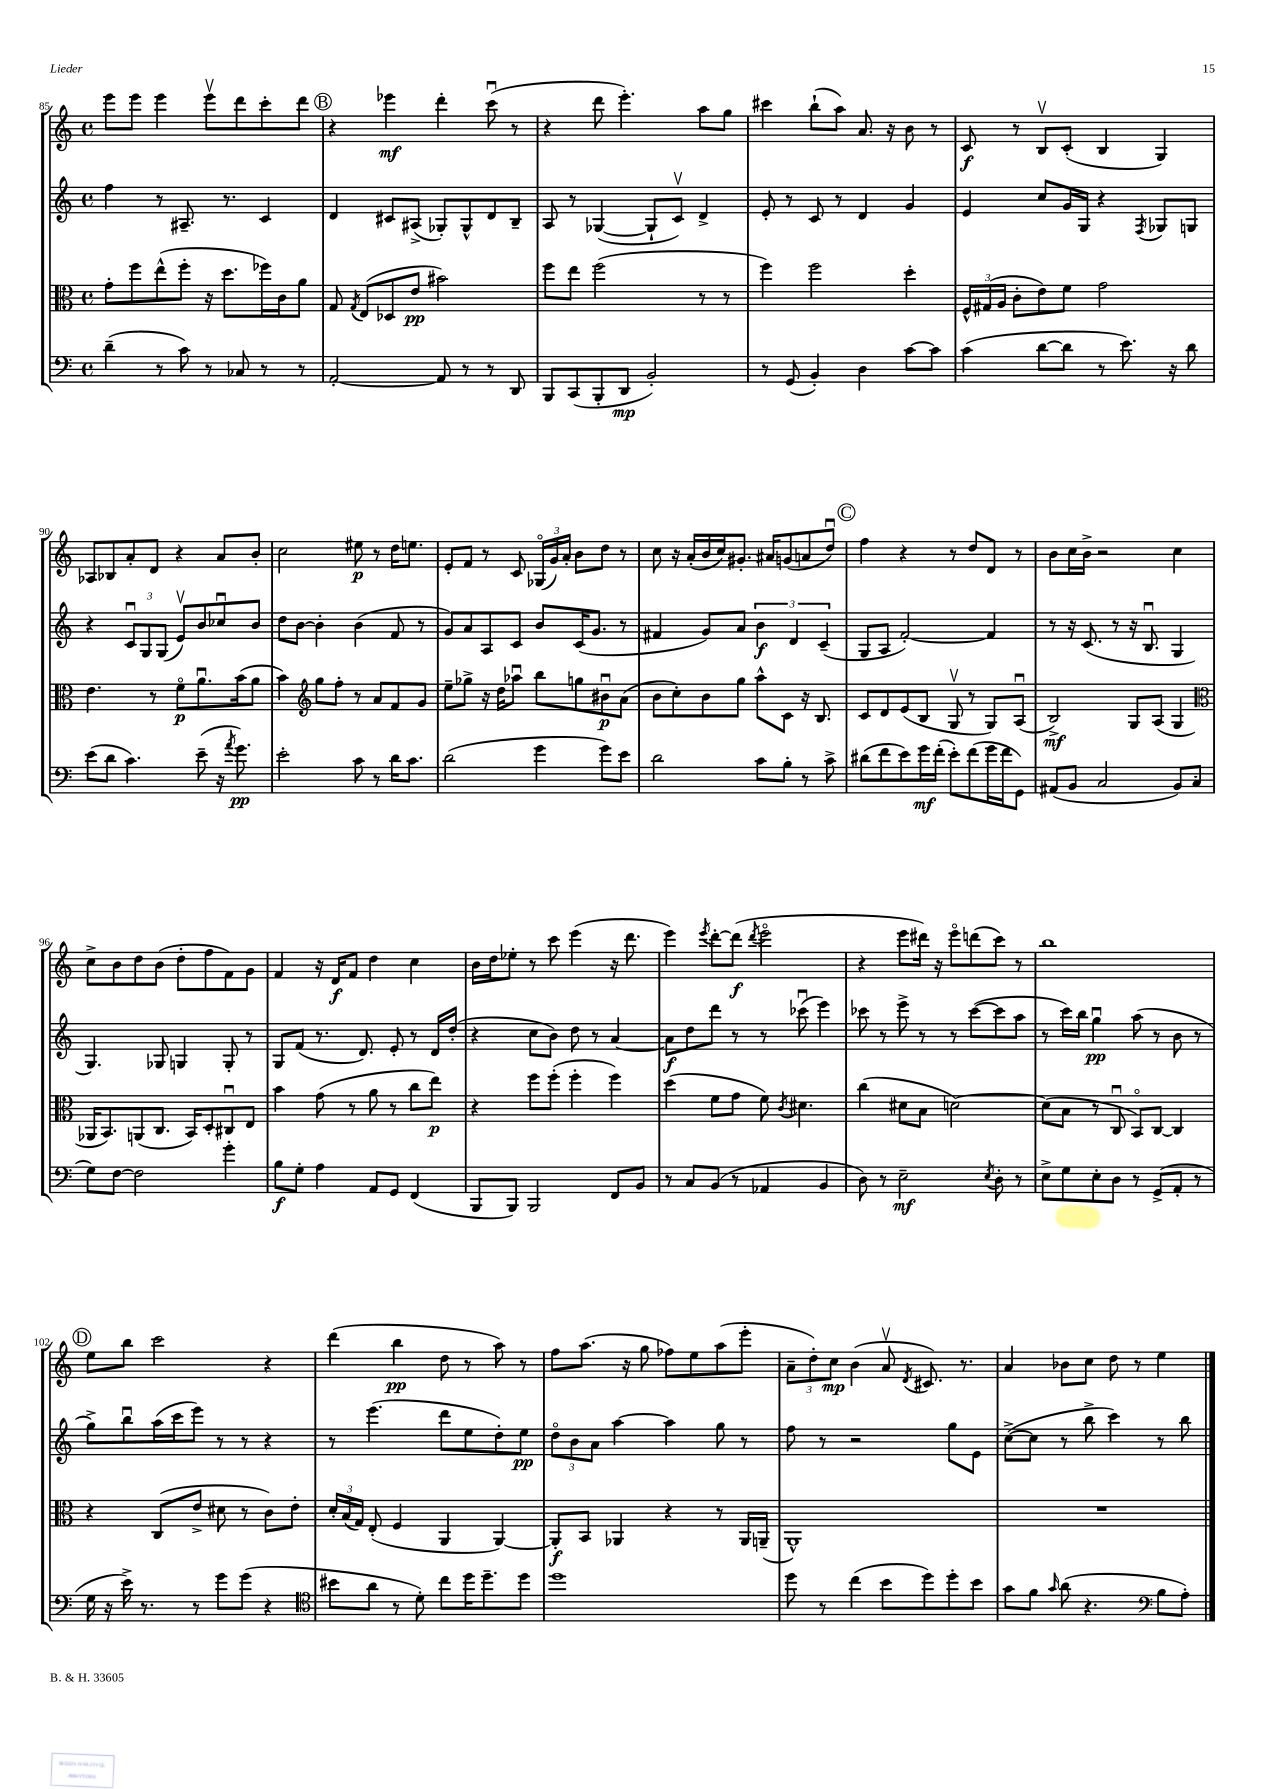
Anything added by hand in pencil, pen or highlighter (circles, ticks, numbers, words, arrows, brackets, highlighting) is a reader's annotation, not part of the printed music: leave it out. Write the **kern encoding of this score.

**kern	**dynam	**kern	**dynam	**kern	**dynam	**kern	**dynam
*part4	*part4	*part3	*part3	*part2	*part2	*part1	*part1
*staff4	*staff4	*staff3	*staff3	*staff2	*staff2	*staff1	*staff1
*clefF4	*	*clefC3	*	*clefG2	*	*clefG2	*
*k[]	*	*k[]	*	*k[]	*	*k[]	*
*M4/4	*	*M4/4	*	*M4/4	*	*M4/4	*
*met(c)	*	*met(c)	*	*met(c)	*	*met(c)	*
=85	=85	=85	=85	=85	=85	=85	=85
(4d~\	.	8g'\L	.	4ff\	.	8eee\L	.
.	.	8ff\	.	.	.	8eee\J	.
8r	.	(8ee^^\	.	8r	.	4eee\	.
8c\)	.	8ff'\J	.	8.A#X~/	.	.	.
8r	.	16r	.	.	.	8eeev\L	.
.	.	8.dd\L	.	8.r	.	.	.
8C-X/	.	.	.	.	.	8ddd\	.
8r	.	16ff-X\L)	.	4c/	.	8ccc'\	.
.	.	16c\J	.	.	.	.	.
8r	.	8a\J	.	.	.	8ddd\J	.
!!LO:REH:place=s1:t=B
=86	=86	=86	=86	=86	=86	=86	=86
[2AA'/	.	8G/	.	4d/	.	4r	.
.	.	8qG/	.	.	.	.	.
.	.	(8E/L	.	.	.	.	.
.	.	8D-X/	.	8c#X/L	.	4eee-X\	mf
.	.	8e/J	pp	(8A#X^/J	.	.	.
8AA/]	.	2b#X\)	.	8G-X'/L)	.	4ddd'\	.
8r	.	.	.	8G-^^/	.	.	.
8r	.	.	.	8d/	.	(8cccu\	.
8DD/	.	.	.	8B~/J	.	8r	.
=87	=87	=87	=87	=87	=87	=87	=87
8BBB/L	.	8ff\L	.	8A/	.	4r	.
(8CC/	.	8ee\J	.	8r	.	.	.
8BBB'/	.	(2ff\	.	([4G-X/	.	8ddd\	.
8DD/J	mp	.	.	.	.	4.eee'\)	.
2BB'/)	.	.	.	8G-`/L]	.	.	.
.	.	.	.	8cv/J)	.	.	.
.	.	8r	.	4d^/	.	8aa\L	.
.	.	8r	.	.	.	8gg\J	.
=88	=88	=88	=88	=88	=88	=88	=88
8r	.	4ff\)	.	8e'/	.	4ccc#X\	.
(8GG/	.	.	.	8r	.	.	.
4BB'/)	.	2ff\	.	8c/	.	(8bb`\L	.
.	.	.	.	8r	.	8aa\J)	.
4D\	.	.	.	4d/	.	8.a/	.
.	.	.	.	.	.	16r	.
[8c\L	.	4dd'\	.	4g/	.	8b\	.
8c\J]	.	.	.	.	.	8r	.
=89	=89	=89	=89	=89	=89	=89	=89
(4c\	.	24F^^/LL	.	4e/	.	8c/	f
.	.	(24G#X/	.	.	.	.	.
.	.	24A/JJ	.	.	.	.	.
.	.	8c'\L	.	.	.	8r	.
[8d\L	.	8e\)	.	8cc/L	.	8Bv/L	.
8d\J]	.	8f\J	.	16g/L	.	(8c'/J	.
.	.	.	.	16G/JJ	.	.	.
8r	.	2g\	.	4r	.	4B/	.
8.e\)	.	.	.	.	.	.	.
.	.	.	.	8qF/	.	.	.
.	.	.	.	8G-X/L	.	4G/)	.
16r	.	.	.	.	.	.	.
8d\	.	.	.	8Gn/J	.	.	.
!!LO:LB:g=z
=90	=90	=90	=90	=90	=90	=90	=90
(8e\L	.	4.e\	.	4r	.	8A-X/L	.
8d\J	.	.	.	.	.	8B-X/	.
4.c\)	.	.	.	12cu/L	.	8a'/	.
.	.	.	.	12G/	.	.	.
.	.	8r	.	.	.	8d/J	.
.	.	.	.	(12G/J	.	.	.
.	.	8f\L	p	8ev/L)	.	4r	.
(8e~\	.	8.au\	.	8b/	.	.	.
16r	.	.	.	8cc-Xu/	.	8a/L	.
8qa/	.	.	.	.	.	.	.
8.g\)	pp	(16b\k	.	.	.	.	.
.	.	8a\J	.	8b/J	.	8b'/J	.
=91	=91	=91	=91	=91	=91	=91	=91
2e'\	.	4b\)	.	8dd\L	.	2cc\	.
.	.	.	.	[8b\J	.	.	.
*	*	*clefG2	*	*	*	*	*
.	.	8gg\L	.	4b'\]	.	.	.
.	.	8ff'\J	.	.	.	.	.
8c\	.	8r	.	(4b\	.	8ee#X\	p
8r	.	8a/L	.	.	.	8r	.
16d\KL	.	8f/	.	8f/	.	16dd\KL	.
8.c\J	.	.	.	.	.	8.een\J	.
.	.	8g/J	.	8r	.	.	.
=92	=92	=92	=92	=92	=92	=92	=92
(2d\	.	8ee~\L	.	8g/L)	.	8e'/L	.
.	.	8gg-X^\J	.	8a/	.	8f/J	.
.	.	16r	.	8A/	.	8r	.
.	.	16dd\KL	.	.	.	.	.
.	.	8aa-Xu\J	.	8c/J	.	8c/	.
4g\	.	8bb\L	.	8b/L	.	(24G-X/LL	.
.	.	.	.	.	.	24g/)	.
.	.	.	.	.	.	24a'/JJ	.
.	.	8ggn\	.	(16c/K	.	8b\L	.
.	.	.	.	8.g/J	.	.	.
8g\L)	.	8b#Xu\	p	.	.	8dd\J	.
8e\J	.	(8a\J	.	8r	.	8r	.
=93	=93	=93	=93	=93	=93	=93	=93
2d\	.	8b\L	.	4f#X/	.	8cc\	.
.	.	8cc'\)	.	.	.	16r	.
.	.	.	.	.	.	(16a'/LL	.
.	.	8b\	.	8g/L)	.	16b/	.
.	.	.	.	.	.	16cc/J)	.
.	.	8gg\J	.	8a/J	.	8.g#X'/J	.
8c\L	.	8aa^^\L	.	6b\	f	.	.
.	.	.	.	.	.	16a#X/KL	.
8B'\J	.	8c\J	.	.	.	(8gn/	.
.	.	.	.	6d/	.	.	.
8r	.	16r	.	.	.	8an/	.
.	.	8.B/	.	.	.	.	.
.	.	.	.	(6c~/	.	.	.
8c^\	.	.	.	.	.	8ddu/J)	.
!!LO:REH:place=s1:t=C
=94	=94	=94	=94	=94	=94	=94	=94
(8d#X\L	.	8c/L	.	8G/L	.	4ff\	.
8f\	.	8d/	.	8A/J	.	.	.
8e\)	.	(8e/	.	[2f'/)	.	4r	.
16g\L	mf	8B/J	.	.	.	.	.
(16f'\JJ	.	.	.	.	.	.	.
8e'\L)	.	8Gv/	.	.	.	8r	.
(8f\	.	8r	.	.	.	8dd/L	.
16g\L	.	8G/L)	.	4f/]	.	8d/J	.
16f\J	.	.	.	.	.	.	.
8GG\J)	.	(8Au/J	.	.	.	8r	.
=95	=95	=95	=95	=95	=95	=95	=95
(8AA#X/L	.	2B^/)	mf	8r	.	8b\L	.
8BB/J	.	.	.	16r	.	16cc\L	.
.	.	.	.	(8.c/	.	16b^\JJ	.
2C/	.	.	.	.	.	2r	.
.	.	.	.	8r	.	.	.
.	.	8G/L	.	16r	.	.	.
.	.	.	.	8.Bu/	.	.	.
.	.	(8A/J	.	.	.	.	.
8BB/L)	.	4G/	.	4G/	.	4cc\	.
(8C/J	.	.	.	.	.	.	.
!!LO:LB:g=z
=96	=96	=96	=96	=96	=96	=96	=96
*	*	*clefC3	*	*	*	*	*
8G\L)	.	16AA-X/KL	.	4.G/)	.	8cc^\L	.
.	.	8.BB/)	.	.	.	.	.
[8F\J	.	.	.	.	.	8b\	.
2F\]	.	(8AAn/	.	.	.	8dd\	.
.	.	8.C/J	.	8G-X/	.	(8b\J	.
.	.	.	.	4Gn/	.	8dd'\L	.
.	.	16BB/KL)	.	.	.	.	.
.	.	8D'/	.	.	.	8ff\	.
4g'\	.	8C#Xu/	.	8G'/	.	8f\)	.
.	.	8E/J	.	8r	.	8g\J	.
=97	=97	=97	=97	=97	=97	=97	=97
8B\L	f	4b\	.	8G/L	.	4f/	.
8G'\J	.	.	.	(8f/J	.	.	.
4A\	.	(8g\	.	8.r	.	16r	.
.	.	.	.	.	.	16d/KL	f
.	.	8r	.	.	.	8f/J	.
.	.	.	.	8.d/)	.	.	.
8AA/L	.	8a\	.	.	.	4dd\	.
8GG/J	.	8r	.	8e'/	.	.	.
(4FF/	.	8cc\L	.	8r	.	4cc\	.
.	.	8ee\J)	p	16d/LL	.	.	.
.	.	.	.	(16dd'/JJ	.	.	.
=98	=98	=98	=98	=98	=98	=98	=98
8BBB/L	.	4r	.	4r	.	16b\LL	.
.	.	.	.	.	.	16dd\J	.
8BBB/J)	.	.	.	.	.	8ee-X'\J	.
2BBB/	.	8ff\L	.	8cc\L	.	8r	.
.	.	(8ff'\J	.	8b\J)	.	8ccc\	.
.	.	4ff'\	.	8dd\	.	(4eee\	.
.	.	.	.	8r	.	.	.
8FF/L	.	4ff\)	.	[4a/	.	16r	.
.	.	.	.	.	.	8.ddd\	.
8BB/J	.	.	.	.	.	.	.
=99	=99	=99	=99	=99	=99	=99	=99
8r	.	(4dd\	.	8a\L]	f	4eee\)	.
8C/L	.	.	.	8dd\	.	.	.
.	.	.	.	.	.	8qeee/	.
(8BB/J	.	8f\L	.	8ddd\J	.	[8ddd'\L	.
8r	.	8g\J	.	8r	.	(8ddd\J]	f
.	.	.	.	.	.	8qddd/	.
4AA-X/	.	8f\)	.	8r	.	2eee\	.
.	.	8qc/	.	.	.	.	.
.	.	4.d#X\	.	(8ccc-Xu\	.	.	.
4BB/	.	.	.	4eee\)	.	.	.
=100	=100	=100	=100	=100	=100	=100	=100
8D\)	.	(4cc\	.	8ccc-X\	.	4r	.
8r	.	.	.	8r	.	.	.
2E~\	mf	8d#X\L	.	8eee^\	.	8eee\L	.
.	.	8B\J	.	8r	.	16ddd#X\Jk)	.
.	.	.	.	.	.	16r	.
.	.	[2dn\)	.	8r	.	8eee\L	.
.	.	.	.	([8ccc-\L	.	(8dddn\	.
8qE/	.	.	.	.	.	.	.
8D'\	.	.	.	8ccc-\]	.	8ccc\J)	.
8r	.	.	.	8aa\J	.	8r	.
=101	=101	=101	=101	=101	=101	=101	=101
8E^\L	.	(8d\L]	.	8r	.	1bb	.
8G\	.	8B\J	.	16ccc\LL)	.	.	.
.	.	.	.	16bb\JJ	.	.	.
8E'\	.	8r	.	4ggu\	pp	.	.
8D\J	.	8Cu/	.	.	.	.	.
8r	.	8BB/L)	.	(8aa\	.	.	.
(8GG^/L	.	[8C/J	.	8r	.	.	.
8AA'/J	.	4C/]	.	8b\	.	.	.
8r	.	.	.	8r	.	.	.
!!LO:LB:g=z
!!LO:REH:place=s1:t=D
=102	=102	=102	=102	=102	=102	=102	=102
16G\	.	4r	.	8gg^\L)	.	8ee\L	.
16r	.	.	.	.	.	.	.
16e^\)	.	.	.	8bbu\	.	8bb\J	.
8.r	.	.	.	.	.	.	.
.	.	(8C/L	.	(16aa\L	.	2ccc\	.
.	.	.	.	16ccc\J	.	.	.
8r	.	8e^/J	.	8eee\J)	.	.	.
8g\L	.	8d#X\	.	8r	.	.	.
(8g\J	.	8r	.	8r	.	.	.
4r	.	8c\L)	.	4r	.	4r	.
.	.	8e'\J	.	.	.	.	.
=103	=103	=103	=103	=103	=103	=103	=103
*clefC4	*	*	*	*	*	*	*
8b#X\L	.	24d'/LL	.	8r	.	(4ddd\	.
.	.	(24B/	.	.	.	.	.
.	.	24G/JJ)	.	.	.	.	.
8a\J	.	(8E'/	.	(4.eee\	.	.	.
8r	.	4F/	.	.	.	4bb\	pp
8d'\)	.	.	.	.	.	.	.
8cc\L	.	4AA/	.	8ddd\L	.	8dd\	.
16dd\K	.	.	.	8ee\	.	8r	.
8.dd~\	.	.	.	.	.	.	.
.	.	[4AA/)	.	8dd'\)	.	8aa\)	.
8dd\J	.	.	.	8ee\J	pp	8r	.
=104	=104	=104	=104	=104	=104	=104	=104
1dd	.	8AA'/L]	f	12dd\L	.	8ff\L	.
.	.	.	.	12b\	.	.	.
.	.	8BB/J	.	.	.	(8.aa\J	.
.	.	.	.	12a\J	.	.	.
.	.	4AA-X/	.	[4aa\	.	.	.
.	.	.	.	.	.	16r	.
.	.	.	.	.	.	8gg\	.
.	.	4r	.	4aa\]	.	8ff-X\L)	.
.	.	.	.	.	.	8ee\	.
.	.	8r	.	8gg\	.	(8aa\	.
.	.	16AA-/LL	.	8r	.	8eee'\J	.
.	.	(16AAn~/JJ	.	.	.	.	.
=105	=105	=105	=105	=105	=105	=105	=105
8dd\	.	1AA^^)	.	8ff\	.	12a~\L	.
.	.	.	.	.	.	12dd'\)	.
8r	.	.	.	8r	.	.	.
.	.	.	.	.	.	12cc\J	mp
(4cc\	.	.	.	2r	.	(4b\	.
8b\L	.	.	.	.	.	8av/	.
.	.	.	.	.	.	8qd/	.
8dd\)	.	.	.	.	.	8.c#X/)	.
8dd'\	.	.	.	8gg\L	.	.	.
.	.	.	.	.	.	8.r	.
8b\J	.	.	.	8e\J	.	.	.
=106	=106	=106	=106	=106	=106	=106	=106
8g\L	.	1r	.	([8cc^\L	.	4a/	.
8f\J	.	.	.	8cc\J]	.	.	.
16qqg/	.	.	.	.	.	.	.
(8a\	.	.	.	8r	.	8b-X\L	.
4.r	.	.	.	8bb^\	.	8cc\J	.
.	.	.	.	4ccc\)	.	8dd\	.
.	.	.	.	.	.	8r	.
*clefF4	*	*	*	*	*	*	*
8B\L	.	.	.	8r	.	4ee\	.
8A'\J)	.	.	.	8bb\	.	.	.
==	==	==	==	==	==	==	==
*-	*-	*-	*-	*-	*-	*-	*-
